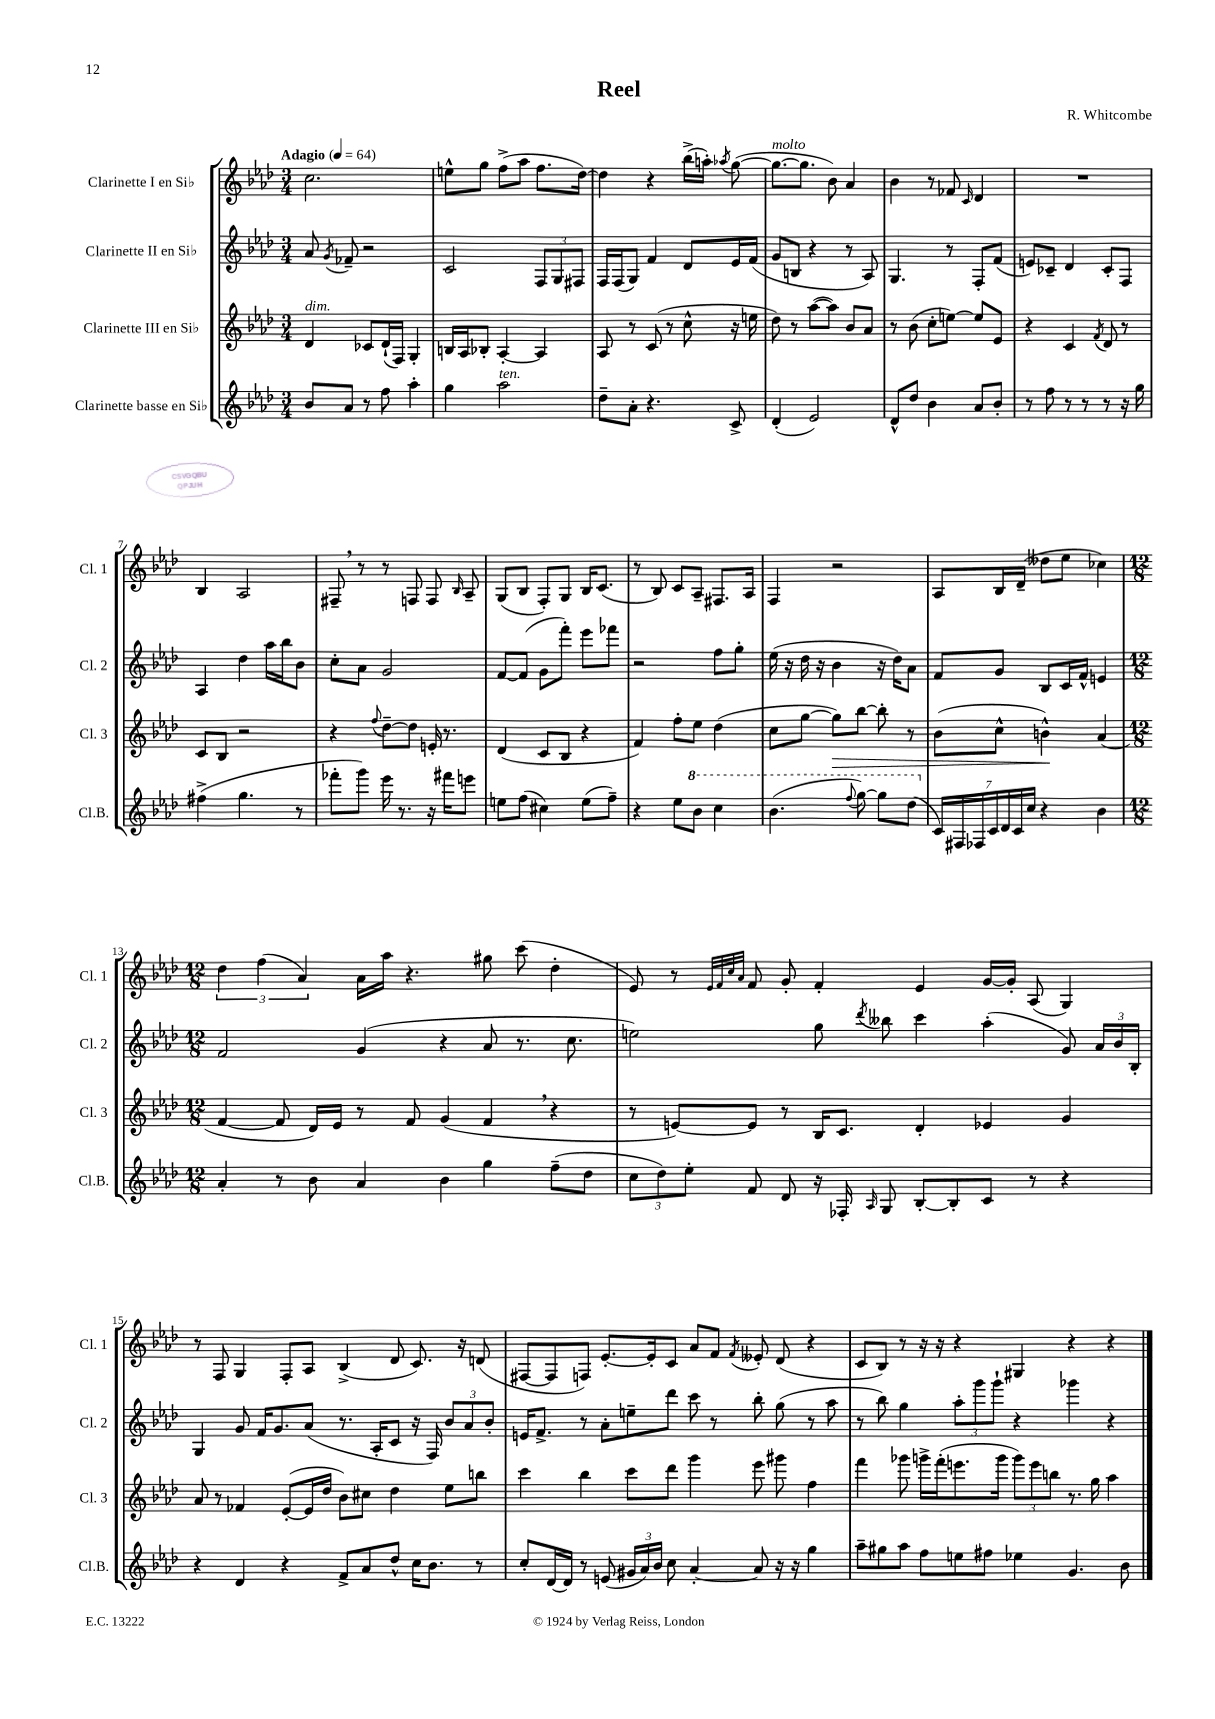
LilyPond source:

\header { title = "Reel" composer = "R. Whitcombe" }
<<
\new StaffGroup <<
\new Staff = "s0" \with { instrumentName = "Clarinette I en Sib" shortInstrumentName = "Cl. 1" } {
    \clef treble \key aes \major \numericTimeSignature \time 3/4 \tempo "Adagio" 4 = 64
    \autoBeamOff c''2. |
    e''8[-^ g''8] f''8[->( aes''8] f''8.[ des''16]~) |
    des''4 r4 bes''16[->( a''16]-.) \acciaccatura { aes''8 } g''8~( |
    g''8.[~^\markup { \italic "molto" } g''8.] bes'8) aes'4 |
    bes'4 r8 fes'8 \grace { c'16 } des'4 |
    R2. |
    bes4 aes2 |
    fis8-- \breathe r8 r8 f8 f8 \grace { bes16 } aes8-- |
    g8[( bes8] f8[-.) g8] bes16[ c'8.]( |
    r8 bes8) c'8[ aes8]-- fis8.[ aes16] |
    f4 r2 |
    aes8[ bes16 des'16]--( deses''8[ ees''8] ces''4) |
    \numericTimeSignature \time 12/8 \tuplet 3/2 { des''4 f''4( aes'4) } aes'16[ aes''16] r4. gis''8 c'''8( des''4-. |
    ees'8) r8 \grace { ees'32[ f'32 c''32 aes'32] } f'8 g'8-. f'4-. ees'4 g'16[~ g'16]-. aes8( g4) |
    r8 f8 g4 f8[-. aes8] bes4->( des'8 c'8.) r16 d'8( |
    fis8[~ fis8 f8]) ees'8.[~-. ees'16-. c'8] aes'8[ f'8] \acciaccatura { f'8 } eeses'8-. des'8( r4 |
    c'8[ bes8]) r8 r16 r16 r4 gis4 r4 r4 \bar "|." |
}
\new Staff = "s1" \with { instrumentName = "Clarinette II en Sib" shortInstrumentName = "Cl. 2" } {
    \clef treble \key aes \major \numericTimeSignature \time 3/4
    \autoBeamOff aes'8 \acciaccatura { g'8 } fes'8-- r2 |
    c'2 \tuplet 3/2 { f8[ g8 fis8] } |
    f16[ f16( g8]) f'4 des'8[ ees'16 f'16]( |
    g'8[ b8] r4 r8 aes8) |
    g4. r8 f8[-. f'8]( |
    e'8[) ces'8]-- des'4 ces'8[-. f8] |
    aes4 des''4 aes''16[ bes''16 bes'8] |
    c''8[-. aes'8] g'2 |
    f'8[~ f'8]( g'8[ f'''8]-.) ees'''8[ fes'''8] |
    r2 f''8[ g''8]-. |
    ees''16( r16 des''16 r16 bes'4 r16 des''16[) aes'8] |
    f'8[ g'8] bes8[ c'16 f'16]-^ e'4 |
    \numericTimeSignature \time 12/8 f'2 g'4( r4 aes'8 r8. c''8. |
    e''2) g''8 \acciaccatura { des'''8 } beses''8 c'''4 aes''4-.( g'8) \tuplet 3/2 { aes'16[ bes'16 bes16]-. } |
    g4 g'8 f'16[ g'8. aes'8]( r8. aes16[-. c'8] r16 f16) \tuplet 3/2 { bes'8[ aes'8 bes'8]-. } |
    e'16[ f'8.]-> r8 aes'8[-. e''8-- des'''8] c'''8 r8 bes''8-. g''8( r8 aes''8 |
    r8 bes''8) g''4 \tuplet 3/2 { aes''8[-. g'''8 g'''8]-! } r4 ges'''4 r4 \bar "|." |
}
\new Staff = "s2" \with { instrumentName = "Clarinette III en Sib" shortInstrumentName = "Cl. 3" } {
    \clef treble \key aes \major \numericTimeSignature \time 3/4
    \autoBeamOff des'4^\markup { \italic "dim." } ces'8[ des'16-!( f16]) g4-. |
    b16[ aes16 bes8]-. aes4~-. aes4 |
    aes8 r8 c'8( r8 c''8-^ r16 e''16 |
    des''8) r8 aes''8[~( aes''8]) bes'8[ aes'8] |
    r8 bes'8( c''8[-. e''8]~) e''8[ ees'8] |
    r4 c'4 \acciaccatura { f'8 } des'8 r8 |
    c'8[ bes8] r2 |
    r4 \appoggiatura { f''8 } des''8[~-- des''8] e'16-. r8. |
    des'4( c'8[ bes8] r4 |
    f'4) f''8[-. ees''8] des''4( |
    c''8[ g''8]~ g''8[\>) bes''8]~ bes''8-. r8 |
    bes'8[( c''8]-^ b'4-^\!) aes'4( |
    \numericTimeSignature \time 12/8 f'4~ f'8 des'16[) ees'16] r8 f'8 g'4( f'4 \breathe r4 |
    r8 e'8[~) e'8] r8 bes16[ c'8.] des'4-. ees'4 g'4 |
    aes'8 r8 fes'4 ees'8[~-.( ees'16 des''16] bes'8[) cis''8] des''4 ees''8[ b''8] |
    c'''4 bes''4 c'''8[ des'''8] g'''4 ees'''8 gis'''8 f''4 |
    f'''4 ges'''8 g'''16[-> f'''16-.( e'''8. g'''16] \tuplet 3/2 { g'''8[) e'''8 b''8] } r8. g''16 aes''4 \bar "|." |
}
\new Staff = "s3" \with { instrumentName = "Clarinette basse en Sib" shortInstrumentName = "Cl.B." } {
    \clef treble \key aes \major \numericTimeSignature \time 3/4
    \autoBeamOff bes'8[ aes'8] r8 f''8 aes''4-. |
    g''4 aes''2^\markup { \italic "ten." } |
    des''8[-- aes'8]-. r4. c'8-> |
    des'4-.( ees'2) |
    des'8[-^ des''8] bes'4 aes'8[ bes'8]-. |
    r8 f''8 r8 r8 r8 r16 g''16 |
    fis''4->( g''4. r8 |
    fes'''8[-. g'''8]) ees'''16 r8. r16 fis'''16[ e'''8] |
    e''8[ f''8]( cis''4) e''8[( f''8]--) |
    r4 ees''8[ \ottava #1 bes''8] c'''4 |
    bes''4.( \appoggiatura { f'''8 } g'''8~) g'''8[ des'''8]( \ottava #0 |
    \tuplet 7/4 { c'16[) fis16 fes16 c'16 des'16 c'16 c''16] } r4 bes'4 |
    \numericTimeSignature \time 12/8 aes'4-. r8 bes'8 aes'4 bes'4 g''4 f''8[--( des''8] |
    \tuplet 3/2 { c''8[ des''8) ees''8]-. } f'8 des'8 r16 fes16-. \grace { aes16 } g8 bes8[~-. bes8-. c'8] r8 r4 |
    r4 des'4 r4 f'8[-> aes'8 des''8]-^ c''16[ bes'8.] r8 |
    c''8[-. des'16~ des'16] r8 e'8( \tuplet 3/2 { gis'16[ aes'16) bes'16] } c''8 aes'4~-. aes'8 r16 r16 g''4 |
    aes''8[-- gis''8 aes''8] f''8[ e''8 fis''8] ees''4 g'4. bes'8 \bar "|." |
}
>>
>>
